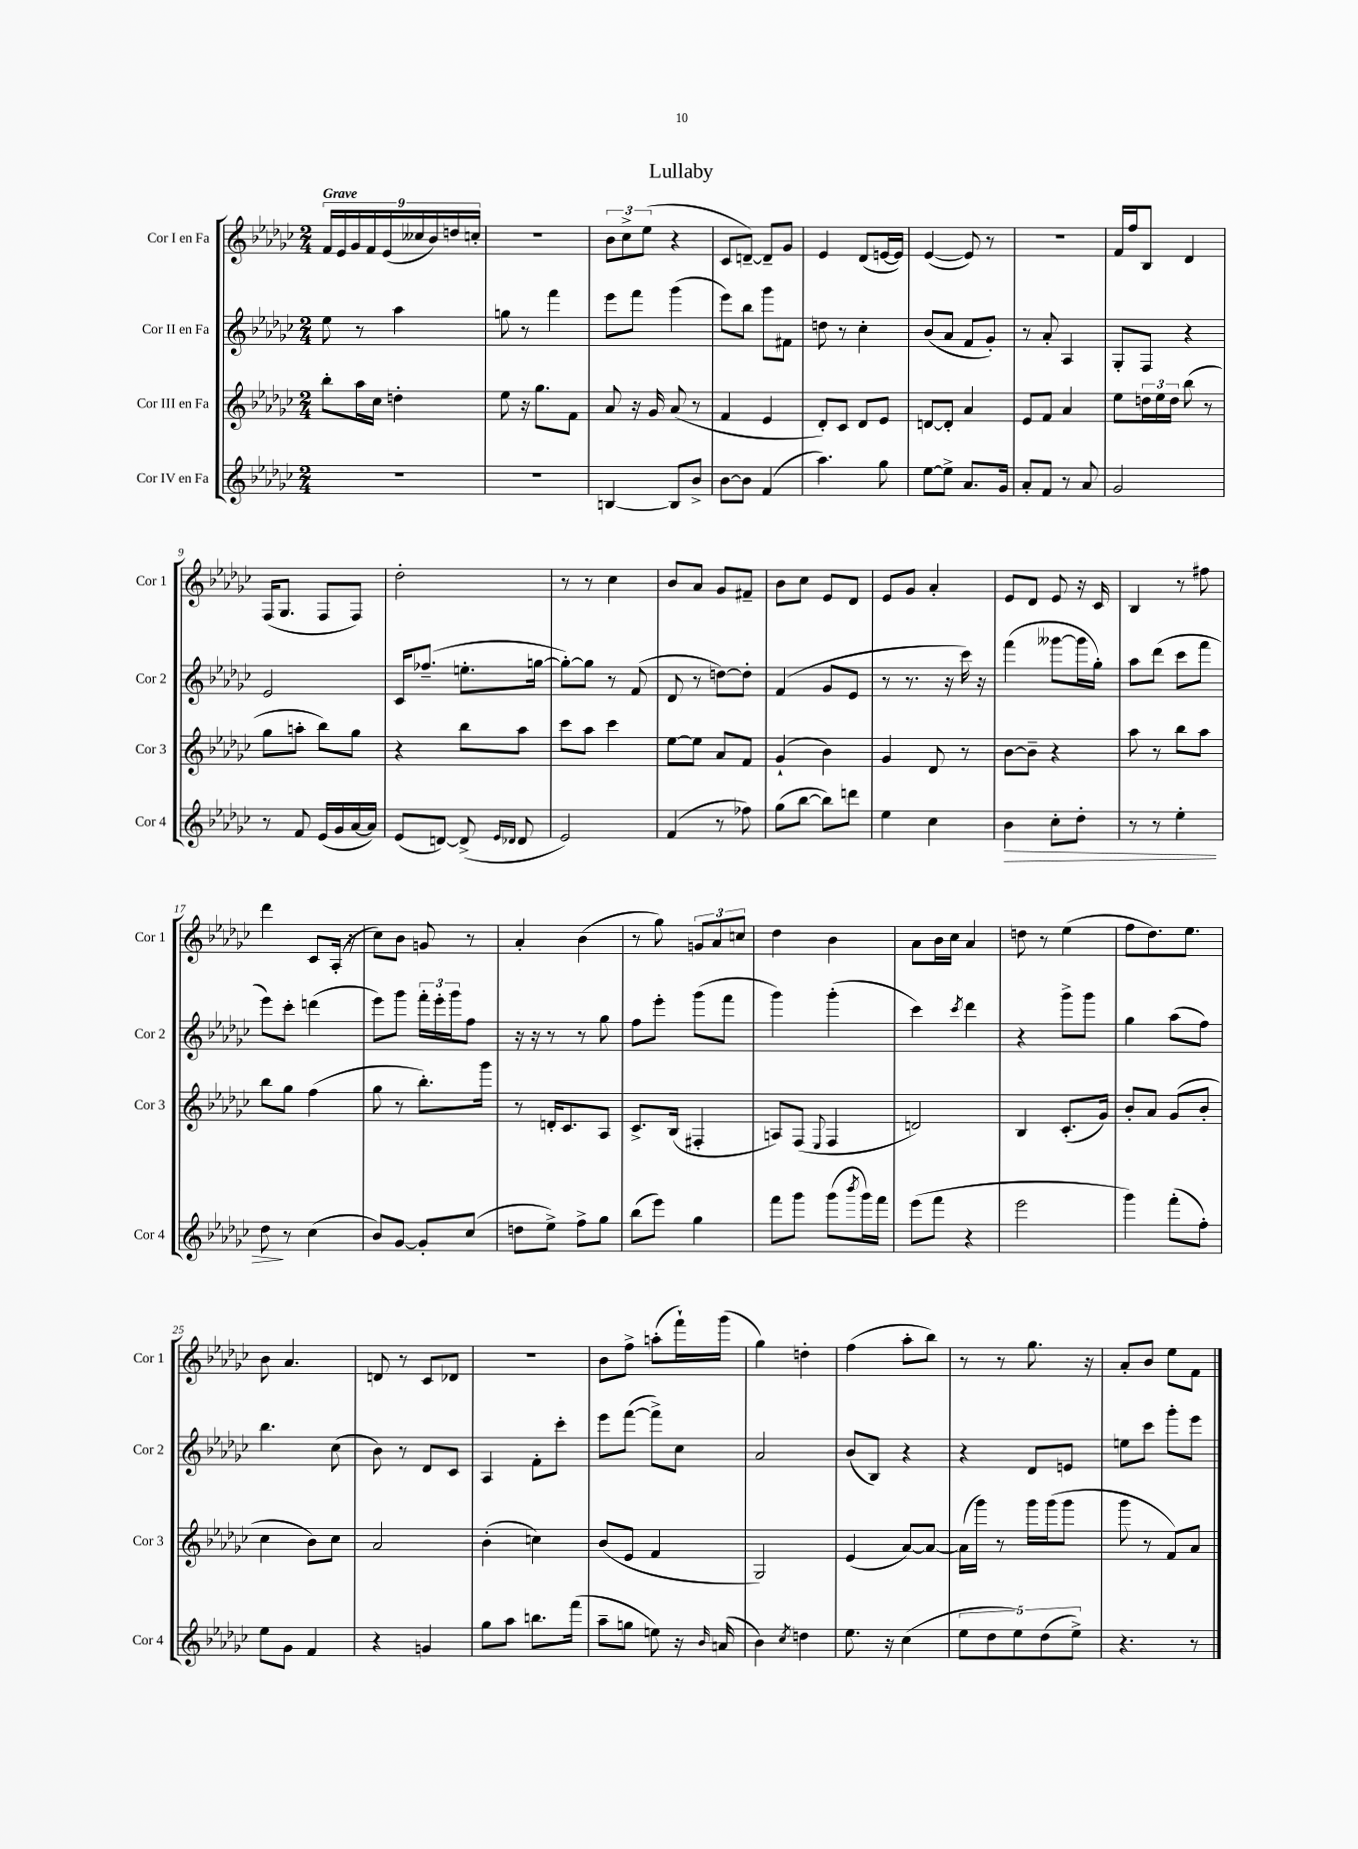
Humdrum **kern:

**kern	**dynam	**kern	**kern	**kern
*part4	*part4	*part3	*part2	*part1
*staff4	*staff4	*staff3	*staff2	*staff1
*I"Cor IV en Fa	*	*I"Cor III en Fa	*I"Cor II en Fa	*I"Cor I en Fa
*I'Cor 4	*	*I'Cor 3	*I'Cor 2	*I'Cor 1
*clefG2	*	*clefG2	*clefG2	*clefG2
*k[b-e-a-d-g-c-]	*	*k[b-e-a-d-g-c-]	*k[b-e-a-d-g-c-]	*k[b-e-a-d-g-c-]
*M2/4	*	*M2/4	*M2/4	*M2/4
=1	=1	=1	=1	=1
!	!	!	!	!LO:TX:a:B:t=Grave
2r	.	8bb-'\L	8ee-\	18f/LL
.	.	.	.	18e-/
.	.	.	.	18g-/
.	.	16aa-\L	8r	.
.	.	.	.	18f/
.	.	16cc-\JJ	.	.
.	.	.	.	(18e-/
.	.	4ddn'\	4aa-\	.
.	.	.	.	18cc--X/
.	.	.	.	18b-/)
.	.	.	.	18ddn/
.	.	.	.	18ccn'/JJ
=2	=2	=2	=2	=2
2r	.	8ee-\	8ggn\	2r
.	.	16r	8r	.
.	.	8.gg-\L	.	.
.	.	.	4fff\	.
.	.	8f\J	.	.
=3	=3	=3	=3	=3
[4Bn/	.	8a-/	8eee-\L	12b-\L
.	.	.	.	12cc-^\
.	.	16r	8fff\J	.
.	.	.	.	(12ee-\J
.	.	16g-/	.	.
8B/L]	.	(8a-/	(4ggg-\	4r
8b-^/J	.	8r	.	.
=4	=4	=4	=4	=4
[8b-\L	.	4f/	8eee-\L)	8c-/L
8b-\J]	.	.	8bb-\J	[8dn~/J)
(4f/	.	4e-/	8ggg-\L	8d~/L]
.	.	.	8f#X\J	8g-/J
=5	=5	=5	=5	=5
4.aa-\)	.	8d-'/L)	8ddn\	4e-/
.	.	8c-/J	8r	.
.	.	8d-/L	4cc-'\	(8d-/L
8gg-\	.	8e-/J	.	[16en/L
.	.	.	.	16e/JJ])
=6	=6	=6	=6	=6
[8ee-\L	.	[8dn/L	(8b-/L	([4e-/
8ee-^\J]	.	8d'/J]	8a-/J	.
8.a-/L	.	4a-/	8f/L	8e-/])
.	.	.	8g-'/J)	8r
16g-/Jk	.	.	.	.
=7	=7	=7	=7	=7
8a-'/L	.	8e-/L	8r	2r
8f/J	.	8f/J	8a-'/	.
8r	.	4a-/	4A-/	.
8a-/	.	.	.	.
=8	=8	=8	=8	=8
2g-/	.	8ee-\L	8G-'/L	16f/LL
.	.	.	.	16ff/J
.	.	24ddn\L	8F/J	8B-/J
.	.	24ee-\	.	.
.	.	24dd\JJ	.	.
.	.	(8bb-\	4r	4d-/
.	.	8r	.	.
!!LO:LB:g=z
=9	=9	=9	=9	=9
8r	.	8gg-\L	2e-/	(16F/KL
.	.	.	.	8.G-/J
8f/	.	8aan'\J	.	.
(16e-/LL	.	8bb-\L)	.	8F/L
16g-/	.	.	.	.
[16a-/	.	8gg-\J	.	8F/J)
16a-/JJ])	.	.	.	.
=10	=10	=10	=10	=10
(8e-/L	.	4r	16c-/KL	2dd-'\
.	.	.	(8.ff-X~/J	.
[8dn/J)	.	.	.	.
(8d^/]	.	8bb-\L	8.een'\L	.
16qqe-/LL	.	.	.	.
16qqd-X/JJ	.	.	.	.
8d-/	.	8aa-\J	.	.
.	.	.	[16ggn\Jk	.
=11	=11	=11	=11	=11
2e-/)	.	8ccc-\L	8gg'\L_)	8r
.	.	8aa-\J	8gg\J]	8r
.	.	4ccc-\	8r	4cc-\
.	.	.	(8f/	.
=12	=12	=12	=12	=12
(4f/	.	[8ee-\L	8d-/	8b-/L
.	.	8ee-\J]	8r	8a-/J
8r	.	8a-/L	[8ddn\L)	8g-/L
8ff-X\)	.	8f/J	8dd'\J]	8f#X~/J
=13	=13	=13	=13	=13
(8gg-\L	.	(4g-`/	(4f/	8b-\L
[8bb-\J	.	.	.	8cc-\J
8bb-\L])	.	4b-\)	8g-/L	8e-/L
8dddn\J	.	.	8e-/J	8d-/J
=14	=14	=14	=14	=14
4ee-\	.	4g-/	8r	8e-/L
.	.	.	8.r	8g-/J
4cc-\	.	8d-/	.	4a-'/
.	.	.	16r	.
.	.	8r	16ccc-\)	.
.	.	.	16r	.
=15	=15	=15	=15	=15
!	!LO:HP:b	!	!	!
4b-\	>	[8b-\L	(4fff\	8e-/L
.	.	8b-~\J]	.	8d-/J
8cc-'\L	.	4r	[8ggg--X\L	8e-/
8dd-'\J	.	.	16ggg--\L]	16r
.	.	.	16gg-'\JJ)	16c-/
=16	=16	=16	=16	=16
8r	.	8aa-\	8aa-\L	4B-/
8r	.	8r	(8ddd-\J	.
4ee-'\	.	8bb-\L	8ccc-\L	8r
.	.	8aa-\J	8fff\J	8ff#X\
!!LO:LB:g=z
=17	=17	=17	=17	=17
8dd-\	.	8bb-\L	8eee-\L)	4ddd-\
8r	]	8gg-\J	8ccc-'\J	.
(4cc-\	.	(4ff\	(4dddn\	8c-/L
.	.	.	.	(16A-'/Jk
.	.	.	.	16r
=18	=18	=18	=18	=18
8b-/L)	.	8gg-\	8eee-\L)	8cc-\L)
[8g-/J	.	8r	8ggg-\J	8b-\J
8g-'/L]	.	8.bb-'\L)	24fff'\LL	8gn/
.	.	.	24eee-'\	.
.	.	.	24ggg-\J	.
(8cc-/J	.	.	8ff\J	8r
.	.	16ggg-\Jk	.	.
=19	=19	=19	=19	=19
8ddn\L	.	8r	16r	4a-'/
.	.	.	16r	.
8ee-^\J)	.	16dn'/KL	8r	.
.	.	8.c-/	.	.
8ff^\L	.	.	8r	(4b-\
8gg-\J	.	8A-/J	8gg-\	.
=20	=20	=20	=20	=20
(8bb-\L	.	8.c-^/L	8ff\L	8r
8eee-\J)	.	.	8eee-'\J	8gg-\)
.	.	(16B-/Jk	.	.
4gg-\	.	4F#X'/	(8ggg-\L	12gn/L
.	.	.	.	12a-/
.	.	.	8fff\J	.
.	.	.	.	12ccn/J
=21	=21	=21	=21	=21
8fff\L	.	8An/L)	4ggg-\)	4dd-\
8ggg-\J	.	(8F/J	.	.
.	.	8qqE-/	.	.
(8ggg-\L	.	4F/	(4ggg-'\	4b-\
8qbbb-/	.	.	.	.
16ggg-\L)	.	.	.	.
16fff\JJ	.	.	.	.
=22	=22	=22	=22	=22
(8eee-\L	.	2dn/)	4ccc-\)	8a-\L
8fff\J	.	.	.	16b-\L
.	.	.	.	16cc-\JJ
.	.	.	8qccc-/	.
4r	.	.	4ddd-\	4a-/
=23	=23	=23	=23	=23
2eee-\	.	4B-/	4r	8ddn\
.	.	.	.	8r
.	.	(8.c-'/L	8ggg-^\L	(4ee-\
.	.	.	8ggg-\J	.
.	.	16g-/Jk)	.	.
=24	=24	=24	=24	=24
4ggg-\)	.	8b-'/L	4gg-\	8ff\L
.	.	8a-/J	.	8.dd-\)
(8fff'\L	.	(8g-/L	(8aa-\L	.
.	.	.	.	8.ee-\J
8ff'\J)	.	8b-'/J	8ff\J)	.
!!LO:LB:g=z
=25	=25	=25	=25	=25
8ee-\L	.	4cc-\	4.bb-\	8b-\
8g-\J	.	.	.	4.a-/
4f/	.	8b-\L)	.	.
.	.	8cc-\J	(8cc-\	.
=26	=26	=26	=26	=26
4r	.	2a-/	8b-\)	8dn/
.	.	.	8r	8r
4gn/	.	.	8d-/L	8c-/L
.	.	.	8c-/J	8d-X/J
=27	=27	=27	=27	=27
8gg-\L	.	(4b-'\	4A-/	2r
8aa-\J	.	.	.	.
8.bbn\L	.	4ccn\)	8f'\L	.
.	.	.	8ccc-'\J	.
(16fff\Jk	.	.	.	.
=28	=28	=28	=28	=28
8aa-~\L	.	(8b-/L	8eee-\L	8b-\L
8ggn\J	.	8e-/J	([8fff\J	8ff^\J
8een\)	.	4f/	8fff^\L])	(8aan'\L
16r	.	.	8cc-\J	16fff`\L)
16qqb-/	.	.	.	.
(16an/	.	.	.	(16ggg-\JJ
=29	=29	=29	=29	=29
4b-\)	.	2G-/)	2a-/	4gg-\)
8qcc-/	.	.	.	.
4ddn\	.	.	.	4ddn'\
=30	=30	=30	=30	=30
8.ee-\	.	(4e-/	(8b-/L	(4ff\
.	.	.	8B-/J)	.
16r	.	.	.	.
(4cc-\	.	[8a-/L)	4r	8aa-'\L
.	.	8a-/J_	.	8bb-\J)
=31	=31	=31	=31	=31
10ee-\L	.	(16a-\LL]	4r	8r
.	.	16ggg-\JJ)	.	.
10dd-\	.	.	.	.
.	.	8r	.	8r
10ee-\)	.	.	.	.
.	.	16ggg-\LL	8d-/L	8.gg-\
(10dd-\	.	.	.	.
.	.	(16ggg-\J	.	.
.	.	8ggg-\J	8en/J	.
10ee-^\J)	.	.	.	.
.	.	.	.	16r
=32	=32	=32	=32	=32
4.r	.	8ggg-\	8een\L	8a-'/L
.	.	8r	8ccc-\J	8b-/J
.	.	8f/L)	8ggg-'\L	8ee-\L
8r	.	8a-/J	8eee-\J	8f\J
==	==	==	==	==
*-	*-	*-	*-	*-
